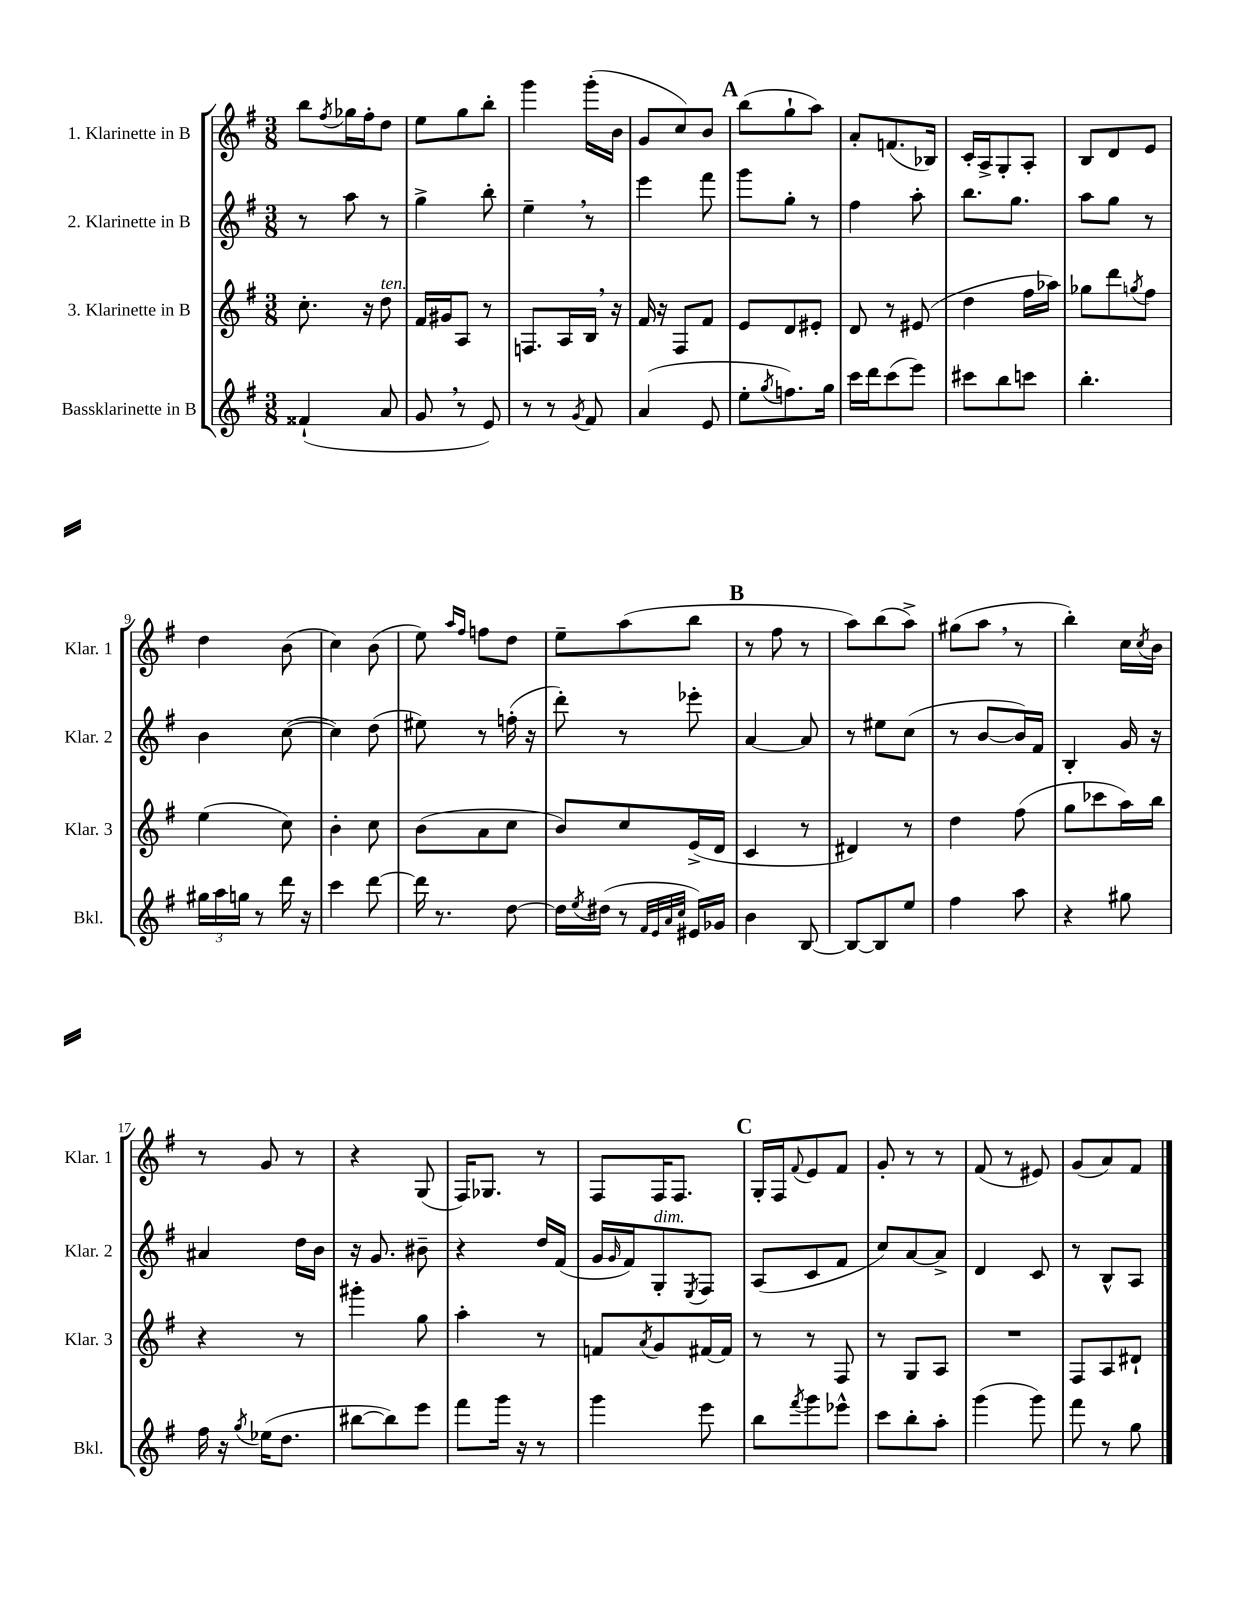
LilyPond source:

<<
\new StaffGroup <<
\new Staff = "s0" \with { instrumentName = "1. Klarinette in B" shortInstrumentName = "Klar. 1" } {
    \clef treble \key g \major \numericTimeSignature \time 3/8
    b''8 \acciaccatura { fis''8 } ges''16 fis''16-. d''8 |
    e''8 g''8 b''8-. |
    g'''4 g'''16-.( b'16 |
    g'8 c''8) b'8 |
    \mark \markup { \bold "A" } b''8( g''8-! a''8) |
    a'8-. f'8.( bes16) |
    c'16-. a16-> g8-. a8-. |
    b8 d'8 e'8 |
    d''4 b'8( |
    c''4) b'8( |
    e''8) \grace { a''16 fis''16 } f''8 d''8 |
    e''8-- a''8( b''8 |
    \mark \markup { \bold "B" } r8 fis''8 r8 |
    a''8) b''8( a''8->) |
    gis''8( a''8 \breathe r8 |
    b''4-.) c''16 \acciaccatura { c''8 } b'16 |
    r8 g'8 r8 |
    r4 g8( |
    fis16) ges8. r8 |
    fis8 fis16 fis8. |
    \mark \markup { \bold "C" } g16-. fis16 \appoggiatura { fis'8 } e'8 fis'8 |
    g'8-. r8 r8 |
    fis'8( r8 eis'8) |
    g'8( a'8) fis'8 \bar "|." |
}
\new Staff = "s1" \with { instrumentName = "2. Klarinette in B" shortInstrumentName = "Klar. 2" } {
    \clef treble \key g \major \numericTimeSignature \time 3/8
    r8 a''8 r8 |
    g''4-> b''8-. |
    e''4-- \breathe r8 |
    e'''4 fis'''8 |
    \mark \markup { \bold "A" } g'''8 g''8-. r8 |
    fis''4 a''8-. |
    b''8. g''8. |
    a''8 g''8 r8 |
    b'4 c''8~( |
    c''4) d''8( |
    eis''8) r8 f''16-.( r16 |
    d'''8-.) r8 ees'''8-. |
    \mark \markup { \bold "B" } a'4~ a'8 |
    r8 eis''8 c''8( |
    r8 b'8~ b'16) fis'16 |
    b4-. g'16 r16 |
    ais'4 d''16 b'16 |
    r16 g'8. bis'8-- |
    r4 d''16 fis'16( |
    g'16 \grace { g'16 } fis'16) g8-.^\markup { \italic "dim." } \acciaccatura { e8 } fis8 |
    \mark \markup { \bold "C" } a8( c'8 fis'8 |
    c''8) a'8~ a'8-> |
    d'4 c'8 |
    r8 b8-^ a8 \bar "|." |
}
\new Staff = "s2" \with { instrumentName = "3. Klarinette in B" shortInstrumentName = "Klar. 3" } {
    \clef treble \key g \major \numericTimeSignature \time 3/8
    c''8.-. r16 d''8^\markup { \italic "ten." } |
    fis'16 gis'16 a8 r8 |
    f8. a16 b16 \breathe r16 |
    fis'16 r16 fis8 fis'8 |
    \mark \markup { \bold "A" } e'8 d'8 eis'8-. |
    d'8 r8 eis'8( |
    d''4 fis''16 aes''16) |
    ges''8 d'''8 \acciaccatura { g''8 } fis''8 |
    e''4( c''8) |
    b'4-. c''8 |
    b'8( a'8 c''8 |
    b'8) c''8 e'16->( d'16 |
    \mark \markup { \bold "B" } c'4 r8 |
    dis'4) r8 |
    d''4 fis''8( |
    g''8 ces'''8 a''16) b''16 |
    r4 r8 |
    gis'''4-. g''8 |
    a''4-. r8 |
    f'8 \acciaccatura { a'8 } g'8 fis'16~ fis'16 |
    \mark \markup { \bold "C" } r8 r8 fis8 |
    r8 g8 a8 |
    R4. |
    fis8 a8 dis'8-! \bar "|." |
}
\new Staff = "s3" \with { instrumentName = "Bassklarinette in B" shortInstrumentName = "Bkl." } {
    \clef treble \key g \major \numericTimeSignature \time 3/8
    fisis'4-!( a'8 |
    g'8 \breathe r8 e'8) |
    r8 r8 \acciaccatura { g'8 } fis'8 |
    a'4( e'8 |
    \mark \markup { \bold "A" } e''8-. \acciaccatura { g''8 } f''8.) g''16 |
    c'''16 d'''16 c'''8( e'''8) |
    cis'''8 b''8 c'''8 |
    b''4.-. |
    \tuplet 3/2 { gis''16 a''16 g''16 } r8 d'''16 r16 |
    c'''4 d'''8~ |
    d'''16 r8. d''8~ |
    d''16 \acciaccatura { e''8 } dis''16( r8 \grace { fis'32 e'32 a'32 c''32 } eis'16) ges'16 |
    \mark \markup { \bold "B" } b'4 b8~ |
    b8~ b8 e''8 |
    fis''4 a''8 |
    r4 gis''8 |
    fis''16 r16 \acciaccatura { g''8 } ees''16( d''8. |
    bis''8~ bis''8) e'''8 |
    fis'''8 g'''16 r16 r8 |
    g'''4 e'''8 |
    \mark \markup { \bold "C" } b''8 \acciaccatura { fis'''8 } g'''8 ees'''8-^ |
    c'''8 b''8-. a''8-. |
    g'''4( g'''8) |
    fis'''8 r8 g''8 \bar "|." |
}
>>
>>
